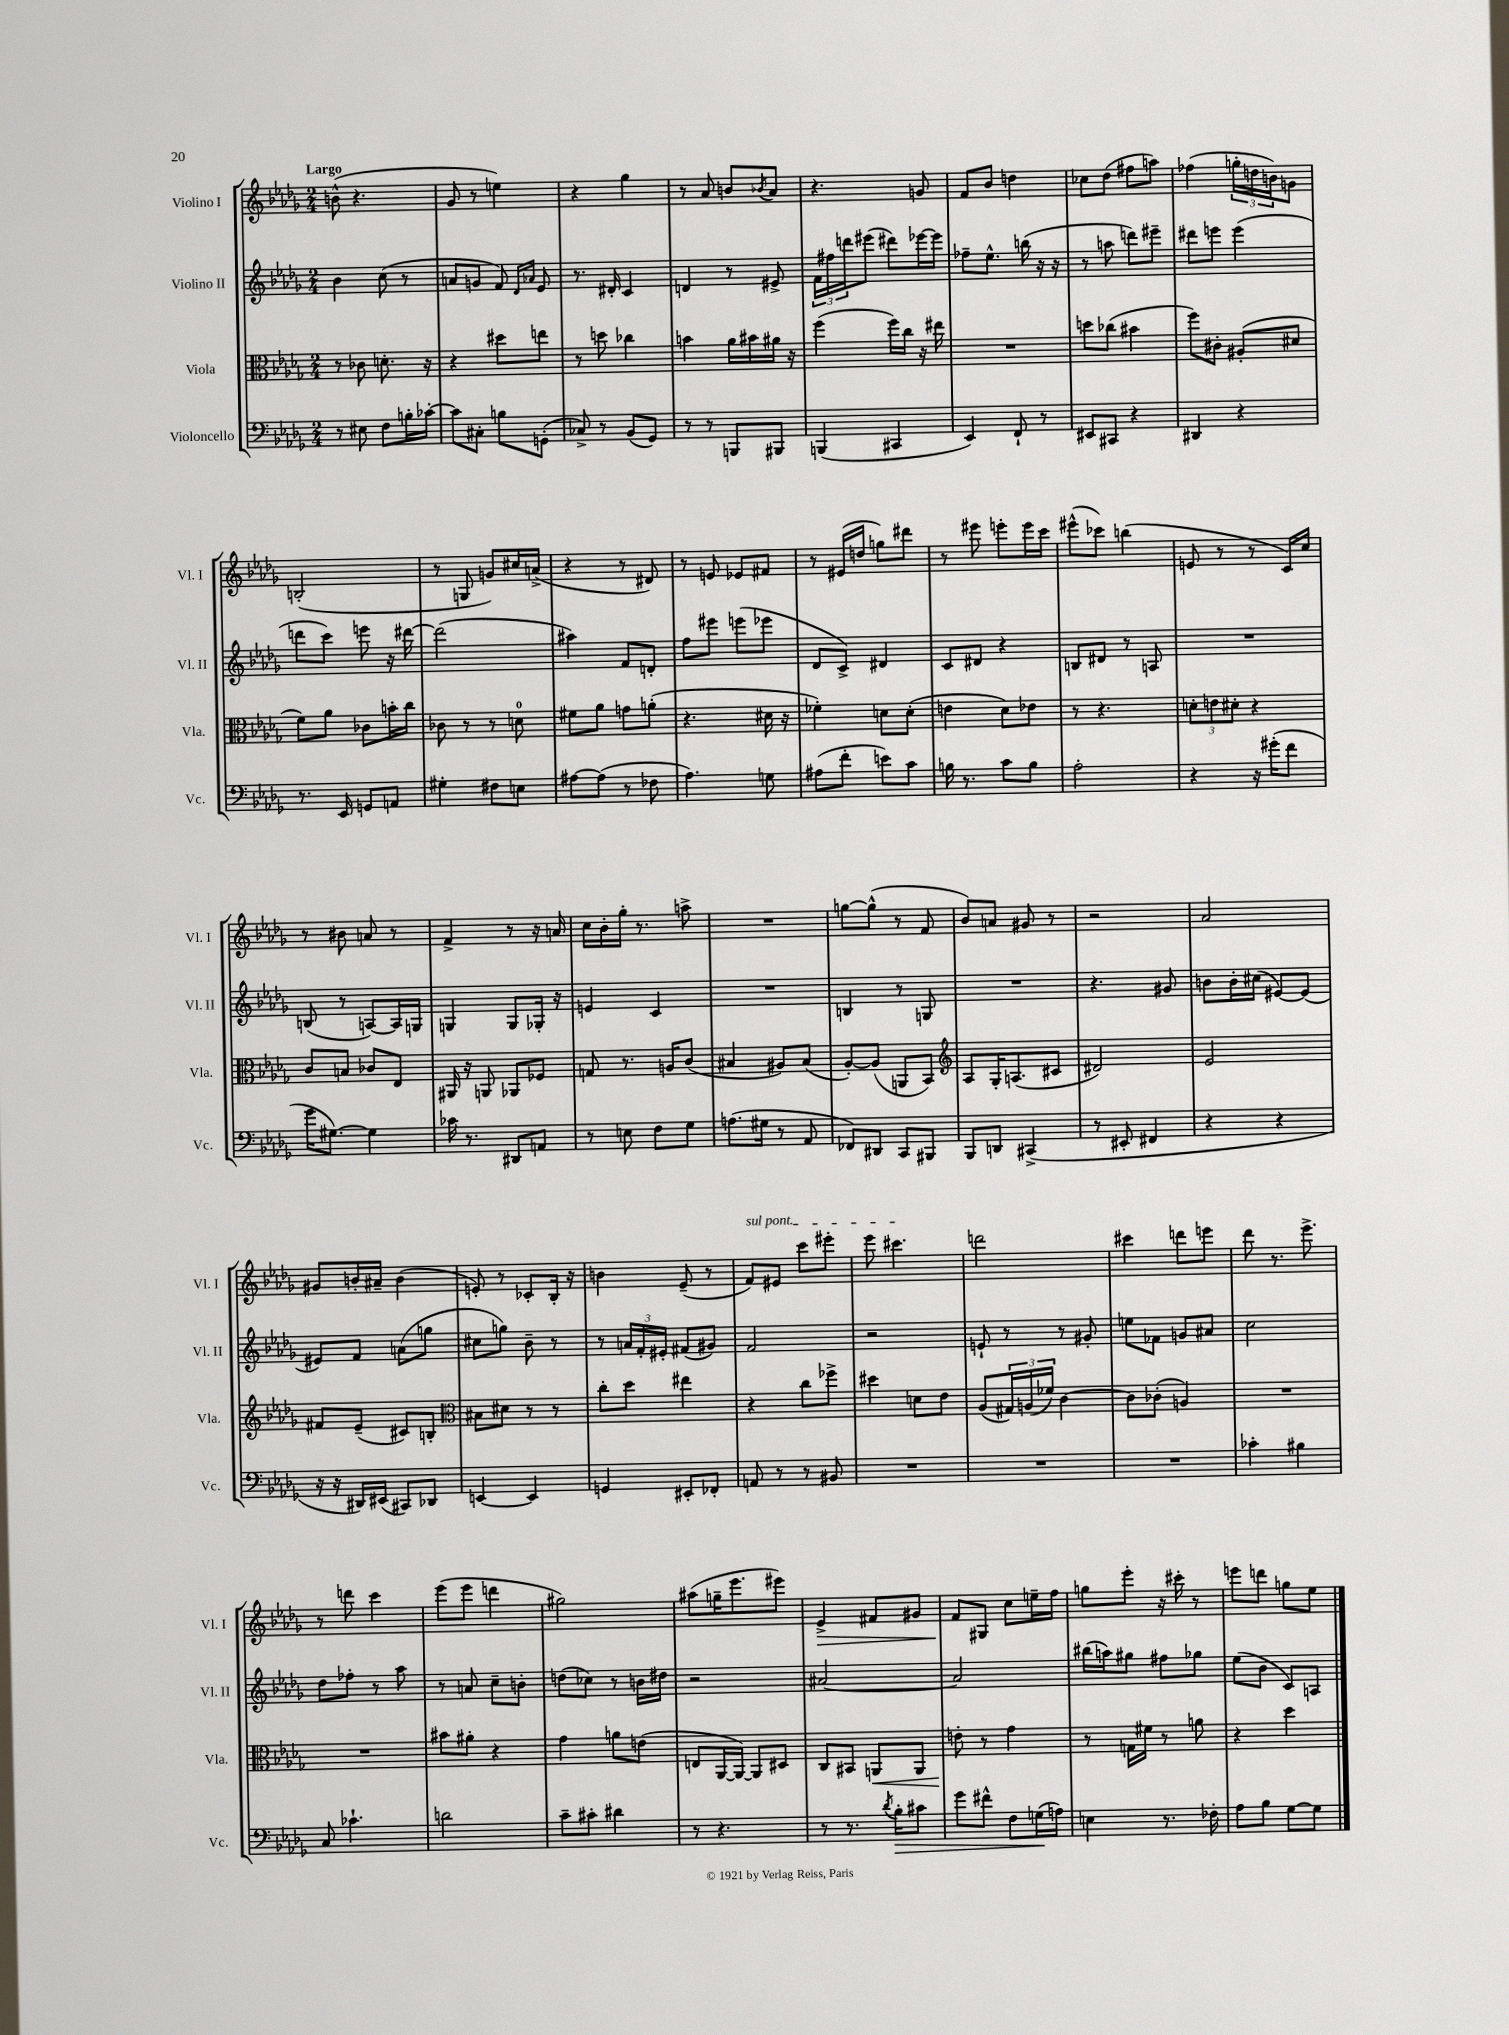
<<
\new StaffGroup <<
\new Staff = "s0" \with { instrumentName = "Violino I" shortInstrumentName = "Vl. I" } {
    \clef treble \key des \major \numericTimeSignature \time 2/4 \tempo "Largo"
    b'8-^( r4. |
    ges'8 r8 e''4) |
    r4 ges''4 |
    r8 aes'8 b'8 \acciaccatura { bes'8 } aes'8 |
    r4. g'8 |
    f'8 bes'8 d''4 |
    ces''8 des''8( fis''8 a''8) |
    fes''4( \tuplet 3/2 { g''16-. d''16 b'16) } g'8 |
    b2-.( |
    r8 g8 g'8) cis''16 a'16->( |
    r4 r8 dis'8) |
    r8 e'8 ees'8 fis'8 |
    r8 eis'16( d''16 g''8) dis'''8 |
    r8 eis'''8 e'''8-. e'''16 c'''16 |
    eis'''8-^( ces'''8) b''4( |
    e'8 r8 r8 c'16) c''16 |
    r8 bis'8 a'8 r8 |
    f'4-> r8 r16 a'16 |
    c''16 bes'16-. ges''16-. r8. a''8-> |
    R2 |
    g''8~ g''8-^( r8 f'8 |
    bes'8) a'8 gis'8 r8 |
    r2 |
    aes'2 |
    gis'8 b'16-. ais'16-- b'4( |
    e'8-.) r8 ces'8-. bes16-. r16 |
    b'4 ees'8--( r8 |
    \once \override TextSpanner.bound-details.left.text = \markup { \italic "sul pont." } f'8\startTextSpan) eis'8 c'''8 eis'''8-. |
    ees'''8 cis'''4.\stopTextSpan |
    d'''2 |
    cis'''4 d'''8 e'''8 |
    des'''8 r8. ees'''8.-> |
    r8 d'''8 c'''4 |
    ees'''8( ees'''8 d'''4 |
    gis''2) |
    ais''8( g''16-- ees'''8. eis'''8) |
    ees'4->\> fis'8 gis'8 |
    f'8\! gis8 c''8 e''16-- f''16 |
    g''8 ees'''8-. r16 cis'''16-. r8 |
    e'''8 d'''8 g''8 ees''8 \bar "|." |
}
\new Staff = "s1" \with { instrumentName = "Violino II" shortInstrumentName = "Vl. II" } {
    \clef treble \key des \major \numericTimeSignature \time 2/4
    bes'4 c''8( r8 |
    a'8 g'8 f'8) \grace { des'16 aes'16 } ees'8 |
    r8. dis'16-. c'4 |
    d'4 r8 eis'8-> |
    \tuplet 3/2 { f'16 fis''16 d'''16 } eis'''8( dis'''8) ees'''16~ ees'''16 |
    fes''8-- ees''8.-^ b''16( r16 r16 |
    r8 a''8 d'''8) eis'''8-- |
    dis'''8 e'''8 e'''4( |
    d'''8 c'''8) e'''8 r16 dis'''16~ |
    dis'''2( |
    ais''4) f'8 d'8-. |
    f''8 eis'''8 e'''8( ees'''8 |
    des'8 c'8->) dis'4 |
    c'8 dis'8 r4 |
    b8 dis'8 r8 a8 |
    R2 |
    b8( r8 a8~) a16 g16 |
    g4 g8 ges16-. r16 |
    e'4 c'4 |
    R2 |
    b4 r8 g8 |
    R2 |
    r4. gis'8 |
    b'8 b'16-. cis''16( eis'8~) eis'8( |
    eis'8) f'8 a'8( g''8 |
    cis''8 g''8) bes'8-- r8 |
    r8 \tuplet 3/2 { a'16 f'16-. eis'16-. } fis'8( gis'8) |
    f'2 |
    r2 |
    e'8-! r8 r8 gis'8-. |
    e''8 fes'8 g'8 ais'8 |
    c''2 |
    des''8 fes''8-. r8 aes''8 |
    r8 a'8 c''8-- b'8-. |
    d''8( ces''8) r8 b'16 dis''16 |
    r2 |
    ais'2~ |
    ais'2 |
    bis''16( a''16) gis''8 fis''8 ges''8 |
    ees''8( bes'8 c'8) a8 \bar "|." |
}
\new Staff = "s2" \with { instrumentName = "Viola" shortInstrumentName = "Vla." } {
    \clef alto \key des \major \numericTimeSignature \time 2/4
    r8 ces'8 d'8.-. r16 |
    r4 dis''8 e''8 |
    r8 d''8 ces''4 |
    b'4 aes'16 bis'16 ais'16 r16 |
    f''4( f''16) c''16 r16 eis''16 |
    R2 |
    d''8 ces''8( bis'4 |
    f''8) cis'8-. ais8-.( dis'8 |
    f'8) aes'8 ces'8 b'16-. c''16 |
    ces'8 r8 r8 d'8-0 |
    fis'8 aes'8 g'8 a'8-.( |
    r4. dis'16 r16 |
    fes'4-.) d'8 d'8-.( |
    e'4 des'8) ees'8 |
    r8 r4. |
    \tuplet 3/2 { d'8-. e'8 dis'8-. } r4 |
    c'8 b8 ces'8 ees8 |
    ais,16 r16 a,8 aes,8 fes8 |
    g8 r8. a16 c'8( |
    bis4 ais8) bis8( |
    aes8~-.) aes8( a,8 bes,8) |
    \clef treble aes8 ges16-. a8.( cis'8 |
    dis'2) |
    ees'2 |
    fis'8 ees'8--( cis'8) b8-. |
    \clef alto bis8 dis'8 r8 r8 |
    c''8-. des''8 eis''4 |
    r4 c''8 fes''8-> |
    dis''4 d'8 ees'8 |
    aes8( \tuplet 3/2 { gis16) a16( fes'16) } c'4~ |
    c'8 ces'8-.( a4) |
    R2 |
    R2 |
    bis'8 ais'8-. r4 |
    ges'4 a'8 e'8( |
    e8 aes,16~ aes,16~) aes,8 dis8 |
    c8 bis,8 a,8\< a,8 |
    e'8-.\! r8 ges'4 |
    r8 g16 fis'16 r8 a'8 |
    r4 des''4 \bar "|." |
}
\new Staff = "s3" \with { instrumentName = "Violoncello" shortInstrumentName = "Vc." } {
    \clef bass \key des \major \numericTimeSignature \time 2/4
    r8 eis8 f8 b16-. ces'16~-. |
    ces'8 cis8-. b8 g,8-.( |
    ces8->) r8 bes,8( ges,8) |
    r8 r8 b,,8 bis,,8 |
    b,,4( cis,4 |
    ees,4) f,8-! r8 |
    eis,8 cis,8 r4 |
    dis,4 r4 |
    r8. ees,16 g,8 a,8 |
    gis4-. fis8 e8 |
    ais8~ ais8( r8 fes8 |
    aes4.) g8 |
    ais8( f'8-. e'8) c'8 |
    b16 r8. c'8 b8 |
    aes2-. |
    r4 r16 gis'16-.( f'8 |
    ges'16 gis8.~) gis4 |
    ces'16 r8. dis,8 a,8 |
    r8 e8 f8 ges8 |
    a8.( gis16 r8 aes,8 |
    fes,8) dis,8 c,8 bis,,8 |
    bes,,8 d,8 cis,4->( |
    r8 eis,8-. fis,4 |
    r4 r4 |
    r16 r16 dis,16) eis,16( cis,8) des,8 |
    e,4~ e,4 |
    g,4 eis,8-. fes,8-. |
    a,8 r8 r8 bis,8 |
    R2 |
    R2 |
    R2 |
    ces'4-. bis4 |
    c8 ces'4.-! |
    d'2 |
    c'8-- cis'8-. dis'4 |
    r8 r4. |
    r8 r8. \acciaccatura { des'8 } bes16-.\> cis'8 |
    ges'8 fis'8-^ f8 g16\!( a16) |
    e4 r8. fes16-. |
    aes8 bes8 ges8~ ges8 \bar "|." |
}
>>
>>
\layout { \context { \Score \remove "Bar_number_engraver" } }
